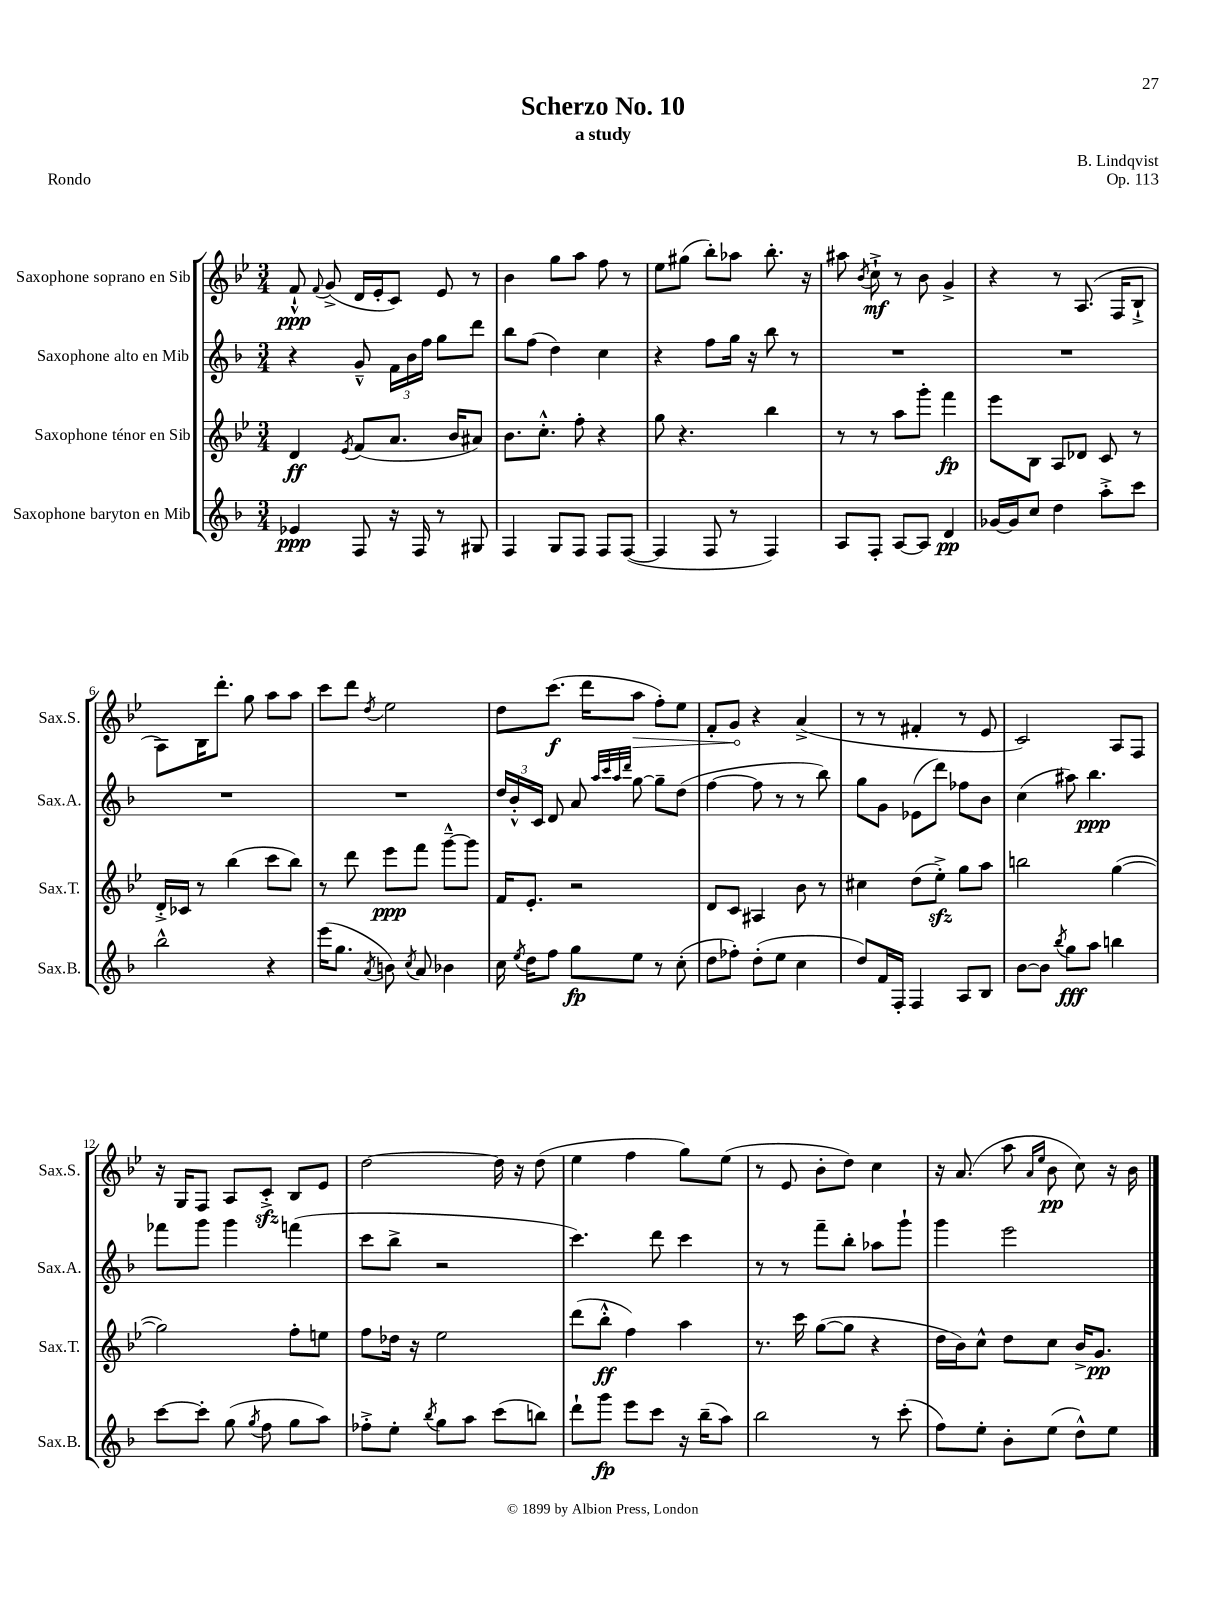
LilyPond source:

\header { title = "Scherzo No. 10" composer = "B. Lindqvist" subtitle = "a study" opus = "Op. 113" piece = "Rondo" }
<<
\new StaffGroup <<
\new Staff = "s0" \with { instrumentName = "Saxophone soprano en Sib" shortInstrumentName = "Sax.S." } {
    \clef treble \key bes \major \numericTimeSignature \time 3/4
    \autoBeamOff f'8-!-^\ppp \appoggiatura { f'8 } g'8->( d'16[ ees'16-. c'8]) ees'8 r8 |
    bes'4 g''8[ a''8] f''8 r8 |
    ees''8[ gis''8]( bes''8[-.) aes''8] bes''8.-. r16 |
    ais''8 \acciaccatura { bes'8 } c''8-!->\mf r8 bes'8 g'4-> |
    r4 r8 a8.( f16[ bes8]-!-> |
    a8[) bes16 d'''8.]-. g''8 a''8[ a''8] |
    c'''8[ d'''8] \acciaccatura { d''8 } ees''2 |
    d''8[ c'''8.]\f( d'''16[ \once \override Hairpin.circled-tip = ##t a''8]\> f''8[-.) ees''8] |
    f'8[-. g'8]\! r4 a'4->( |
    r8 r8 fis'4-. r8 ees'8 |
    c'2) a8[ f8] |
    r16 g16[ f8] a8[ c'8]-.->\sfz bes8[ ees'8] |
    d''2~ d''16 r16 d''8( |
    ees''4 f''4 g''8[) ees''8]( |
    r8 ees'8 bes'8[-. d''8]) c''4 |
    r16 a'8.( a''8 \grace { a'16[ ees''16] } bes'8\pp c''8) r16 bes'16 \bar "|." |
}
\new Staff = "s1" \with { instrumentName = "Saxophone alto en Mib" shortInstrumentName = "Sax.A." } {
    \clef treble \key f \major \numericTimeSignature \time 3/4
    \autoBeamOff r4 g'8---^ \tuplet 3/2 { f'16[ bes'16 f''16] } g''8[ d'''8] |
    bes''8[ f''8]( d''4) c''4 |
    r4 f''8[ g''16] r16 bes''8 r8 |
    R2. |
    R2. |
    R2. |
    R2. |
    \tuplet 3/2 { d''16[ bes'16-.-^ c'16] } d'8 a'8 \grace { a''32[ c'''32 a''32 d'''32] } g''8~ g''8[-- d''8]( |
    f''4~ f''8 r8 r8 bes''8) |
    g''8[ g'8] ees'8[( d'''8]) fes''8[ bes'8] |
    c''4( ais''8) bes''4.\ppp |
    fes'''8[ g'''8] g'''4 f'''4( |
    c'''8[ bes''8]-> r2 |
    c'''4.) d'''8 c'''4 |
    r8 r8 f'''8[-- bes''8]-. aes''8[ g'''8]-! |
    g'''4 e'''2 \bar "|." |
}
\new Staff = "s2" \with { instrumentName = "Saxophone ténor en Sib" shortInstrumentName = "Sax.T." } {
    \clef treble \key bes \major \numericTimeSignature \time 3/4
    \autoBeamOff d'4\ff \acciaccatura { ees'8 } f'8[( a'8.] bes'16[ ais'8]) |
    bes'8.[ c''8.]-.-^ f''8-. r4 |
    g''8 r4. bes''4 |
    r8 r8 a''8[ g'''8]-. f'''4\fp |
    ees'''8[ bes8] a8[ des'8] c'8 r8 |
    d'16[-.-> ces'16] r8 bes''4( c'''8[ bes''8]) |
    r8 d'''8 ees'''8[\ppp f'''8] g'''8[~---^ g'''8] |
    f'16[ ees'8.]-. r2 |
    d'8[ c'8] ais4 bes'8 r8 |
    cis''4 d''8[( ees''8]-.->\sfz) g''8[ a''8] |
    b''2 g''4~( |
    g''2) f''8[-. e''8] |
    f''8[ des''16] r16 ees''2 |
    d'''8[( bes''8]-.-^\ff f''4) a''4 |
    r8. c'''16 g''8[~( g''8] r4 |
    d''16[ bes'16) c''8]-^ d''8[ c''8] bes'16[-> g'8.]\pp \bar "|." |
}
\new Staff = "s3" \with { instrumentName = "Saxophone baryton en Mib" shortInstrumentName = "Sax.B." } {
    \clef treble \key f \major \numericTimeSignature \time 3/4
    \autoBeamOff ees'4\ppp f8 r16 f16 r8 gis8 |
    f4 g8[ f8] f8[ f8]~( |
    f4 f8 r8 f4) |
    a8[ f8]-. a8[~ a8] d'4\pp |
    ges'16[~ ges'16 c''8] d''4 a''8[-.-> c'''8] |
    bes''2-^ r4 |
    e'''16[( g''8.] \acciaccatura { a'8 } b'8) \acciaccatura { c''8 } a'8 bes'4 |
    c''16 \acciaccatura { e''8 } d''16[ f''8] g''8[\fp e''8] r8 c''8-.( |
    d''8[ fes''8]-.) d''8[-.( e''8] c''4 |
    d''8[) f'16 f16]-. f4 a8[ bes8] |
    bes'8[~ bes'8] \acciaccatura { bes''8 } g''8[\fff a''8] b''4 |
    c'''8[~ c'''8]-. g''8( \acciaccatura { g''8 } f''8 g''8[ a''8]) |
    fes''8[-.-> e''8]-. \acciaccatura { bes''8 } g''8[ a''8] c'''8[( b''8]) |
    d'''8[-! g'''8]\fp e'''8[ c'''8] r16 bes''16[--( a''8]) |
    bes''2 r8 c'''8-.( |
    f''8[) e''8]-. bes'8[-. e''8]( d''8[-^) e''8] \bar "|." |
}
>>
>>
